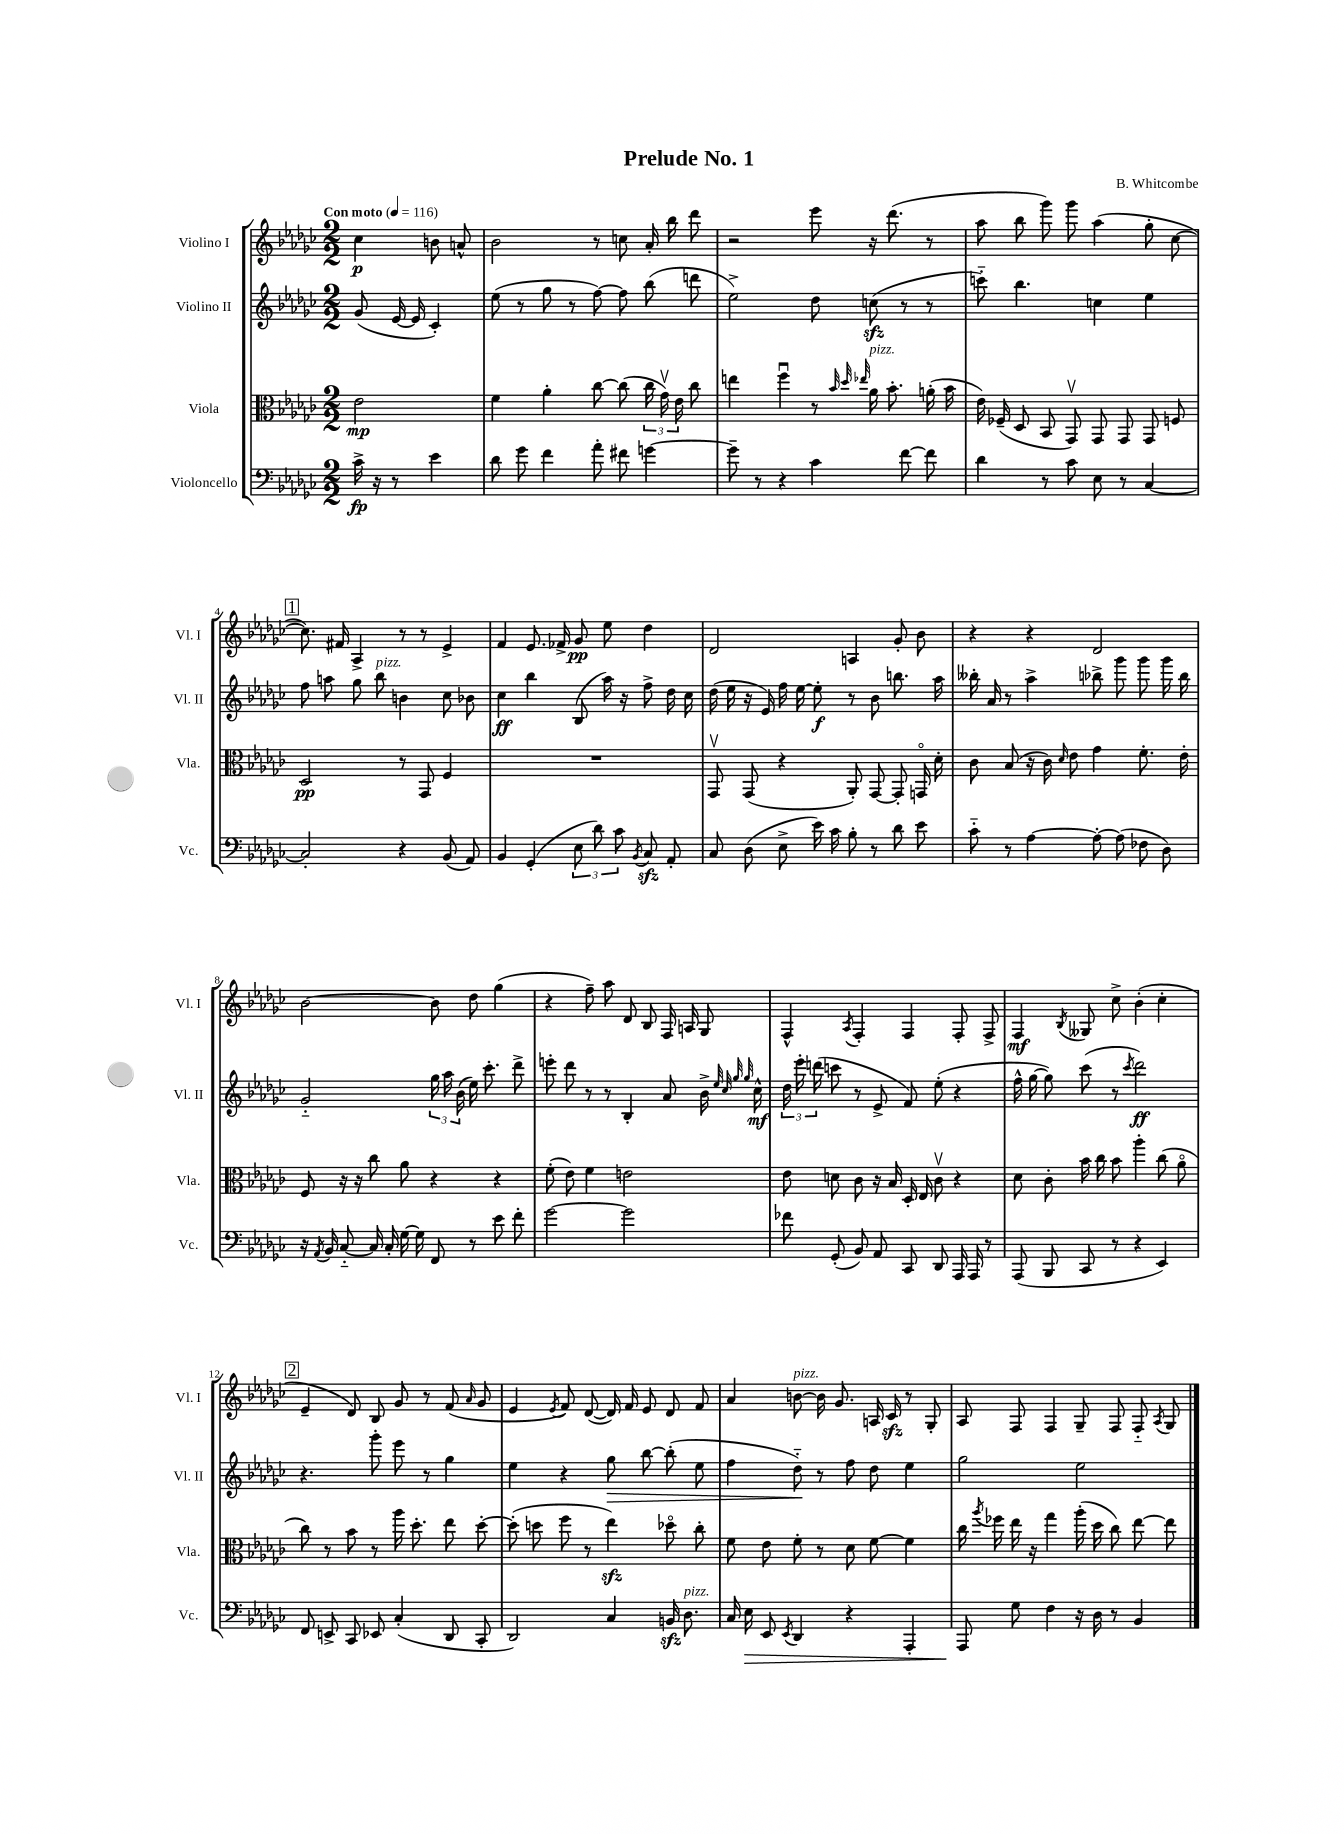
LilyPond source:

\header { title = "Prelude No. 1" composer = "B. Whitcombe" }
<<
\new StaffGroup <<
\new Staff = "s0" \with { instrumentName = "Violino I" shortInstrumentName = "Vl. I" } {
    \clef treble \key ges \major \numericTimeSignature \time 2/2 \partial 2 \tempo "Con moto" 4 = 116
    \autoBeamOff ces''4\p b'8 a'8-^ |
    bes'2 r8 c''8 aes'16-. bes''16 des'''8 |
    r2 ees'''8 r16 des'''8.( r8 |
    aes''8 bes''8 ges'''8) ges'''8 aes''4( ges''8-. ces''8~ |
    \mark \markup { \box "1" } ces''8.) fis'16 aes4-> r8 r8 ees'4-> |
    f'4 ees'8. fes'16-> ges'8\pp ees''8 des''4 |
    des'2 a4 ges'8-. bes'8 |
    r4 r4 des'2 |
    bes'2~ bes'8 des''8 ges''4( |
    r4 f''8--) aes''8 des'8 bes8 f16 a16 ges8 |
    f4-^ \acciaccatura { aes8 } f4-. f4 f8-. f8-> |
    f4\mf \acciaccatura { bes8 } geses8 ces''8-> bes'4-.( ces''4-. |
    \mark \markup { \box "2" } ees'4-- des'8) bes8 ges'8 r8 f'8( \grace { aes'16 } ges'8 |
    ees'4 \acciaccatura { ees'8 } f'8) des'8~( des'16) f'16 ees'8 des'8 f'8 |
    aes'4 b'8~^\markup { \italic "pizz." } b'16 ges'8. a16 ces'16\sfz r8 ges8-. |
    aes8 f8 f4 ges8-- f8 f8-_ \acciaccatura { aes8 } ges8 \bar "|." |
}
\new Staff = "s1" \with { instrumentName = "Violino II" shortInstrumentName = "Vl. II" } {
    \clef treble \key ges \major \numericTimeSignature \time 2/2 \partial 2
    \autoBeamOff ges'8( ees'16~ ees'16 ces'4-.) |
    ees''8( r8 ges''8 r8 f''8~) f''8 bes''8( d'''8 |
    ees''2->) des''8 c''8\sfz( r8 r8 |
    c'''8-_) bes''4. c''4 ees''4 |
    \mark \markup { \box "1" } f''8 a''8 ges''8 bes''8^\markup { \italic "pizz." } b'4 ces''8 bes'8 |
    ces''4\ff bes''4 bes8( aes''16) r16 f''8-> des''16 ces''16 |
    des''16( ees''16 r16 ees'16) f''16 ees''16~ ees''8-.\f r8 bes'8 b''8. aes''16 |
    beses''16-. aes'16 r8 aes''4-> bes''8-> ges'''8 ges'''8 ges'''16 bes''16 |
    ges'2-_ \tuplet 3/2 { ges''16 aes''16 bes'16( } ees''16) ces'''8.-. des'''8-> |
    e'''8-. des'''8 r8 r8 bes4-. aes'8 bes'16-> \grace { ees''32 ces''32 ges''32 ges''32 } ces''16-^\mf |
    \tuplet 3/2 { des''16 ees'''16-. d'''16( } c'''8 r8 ees'8-> f'8) ees''8-.( r4 |
    f''16-^ ges''16~ ges''8) ces'''8( r8 \acciaccatura { ces'''8 } des'''2\ff) |
    \mark \markup { \box "2" } r4. ges'''8-. ees'''8 r8 ges''4 |
    ees''4 r4 ges''8\> bes''8~ bes''8-.( ees''8 |
    f''4 des''8-_\!) r8 f''8 des''8 ees''4 |
    ges''2 ees''2 \bar "|." |
}
\new Staff = "s2" \with { instrumentName = "Viola" shortInstrumentName = "Vla." } {
    \clef alto \key ges \major \numericTimeSignature \time 2/2 \partial 2
    \autoBeamOff ees'2\mp |
    f'4 aes'4-. ces''8~ ces''8( \tuplet 3/2 { ces''16 ges'16\upbow) ees'16 } ces''8 |
    e''4 f''4\downbow r8 \grace { bes'32 des''32 ees''32 } aes'16^\markup { \italic "pizz." } bes'8.-. a'16-.( bes'16 |
    ees'16) fes16--( des8 bes,8 ges,8\upbow) ges,8 ges,8 ges,8 f8 |
    \mark \markup { \box "1" } des2\pp r8 ges,8 f4 |
    R1 |
    ges,8\upbow ges,8( r4 aes,8-.) ges,8~ ges,8-. g,16\flageolet des'16-. |
    ces'8 bes8( r16 ces'16) \grace { des'16 } ees'8 ges'4 f'8.-. ees'16-. |
    f8 r16 r16 ces''8 aes'8 r4 r4 |
    f'8-.( ees'8) f'4 e'2 |
    ees'8 d'8 ces'8 r16 bes16 des16-. ees16 ces'8\upbow r4 |
    des'8 ces'8-. bes'16 ces''16 bes'8 aes''4-. ces''8( aes'8\flageolet |
    \mark \markup { \box "2" } ces''8) r8 bes'8 r8 aes''16 des''8.-. ees''8 des''8~-. |
    des''8-.( d''8 f''8 r8 ees''4\sfz) des''8\flageolet ces''8-. |
    f'8 ees'8 f'8-. r8 des'8 f'8~ f'4 |
    ces''16 \acciaccatura { aes''8 } fes''16 ees''16 r16 ges''4 aes''16-.( des''16 ces''8) ees''8~ ees''8 \bar "|." |
}
\new Staff = "s3" \with { instrumentName = "Violoncello" shortInstrumentName = "Vc." } {
    \clef bass \key ges \major \numericTimeSignature \time 2/2 \partial 2
    \autoBeamOff ces'16->\fp r16 r8 ees'4 |
    des'8 ges'8 f'4 aes'8-. fis'8 g'4~ |
    g'8-- r8 r4 ces'4 f'8~ f'8 |
    des'4 r8 ces'8 ees8 r8 ces4~ |
    \mark \markup { \box "1" } ces2-. r4 bes,8( aes,8) |
    bes,4 ges,4-.( \tuplet 3/2 { ees8 des'8) ces'8 } \acciaccatura { bes,8 } ces8\sfz aes,8-. |
    ces8 des8( ees8-> ees'16) ces'16 bes8-. r8 des'8 ees'8 |
    ces'8-_ r8 aes4~ aes8~-. aes8( fes8 des8) |
    r16 \acciaccatura { aes,8 } bes,16 ces8~-_ ces16 ces16-. ges16~ ges16 f,8 r8 ees'8 f'8-. |
    ges'2~ ges'2 |
    fes'8 ges,8-.( bes,8) aes,8 ces,8 des,8 aes,,16 aes,,16 r8 |
    aes,,8( bes,,8 ces,8 r8 r4 ees,4) |
    \mark \markup { \box "2" } f,8 e,8-> ces,8 ees,8 ces4-.( des,8 ces,8-. |
    des,2) ces4 b,16\sfz des8.^\markup { \italic "pizz." } |
    ces16 ees16\> ees,8 \acciaccatura { ees,8 } des,4 r4 aes,,4-. |
    aes,,8\! ges8 f4 r16 des16 r8 bes,4 \bar "|." |
}
>>
>>
